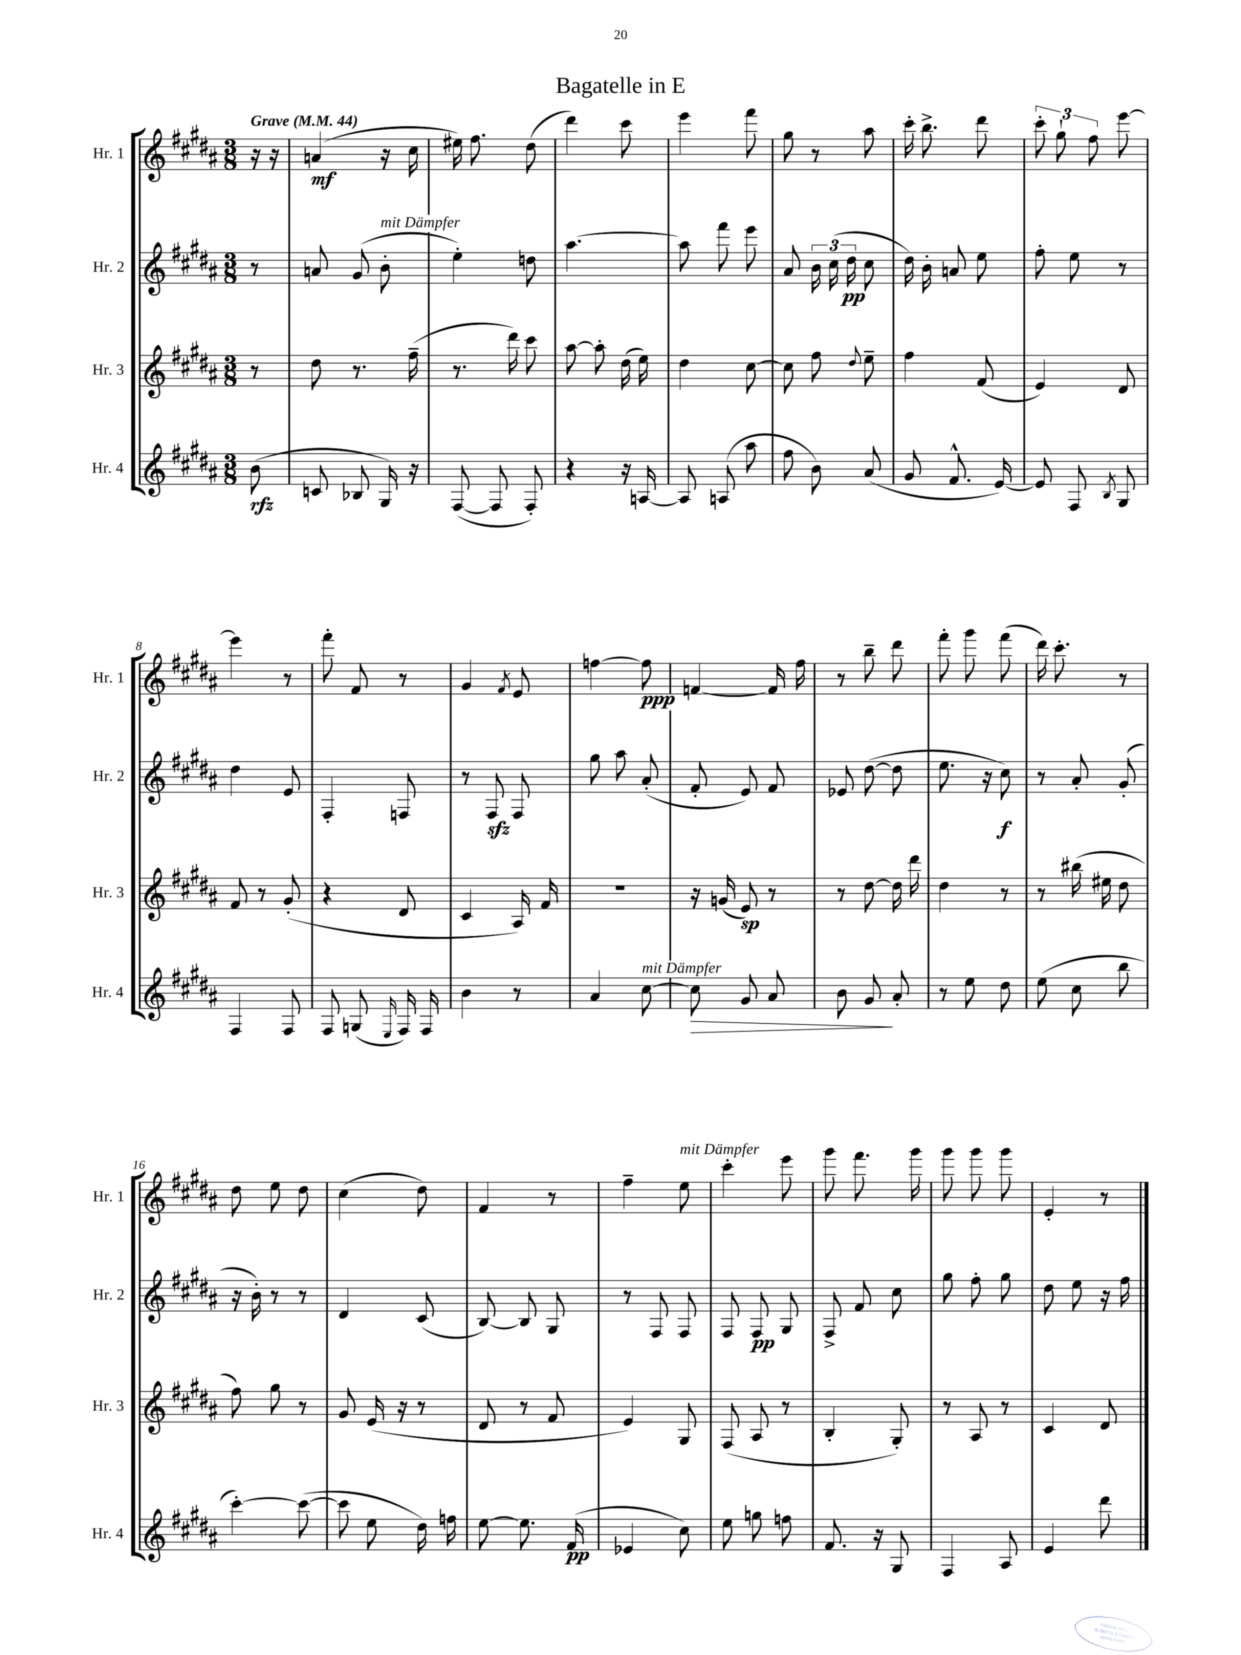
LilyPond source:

\header { title = "Bagatelle in E" }
<<
\new StaffGroup <<
\new Staff = "s0" \with { instrumentName = "Hr. 1" shortInstrumentName = "Hr. 1" } {
    \clef treble \key b \major \numericTimeSignature \time 3/8 \partial 8 \tempo "Grave" 4 = 44
    \autoBeamOff r16 r16 |
    a'4\mf( r16 cis''16 |
    eis''16) fis''8. dis''8( |
    dis'''4) cis'''8 |
    e'''4 fis'''8 |
    gis''8 r8 ais''8 |
    cis'''16-. b''8.-> dis'''8 |
    \tuplet 3/2 { cis'''8-. gis''8-! fis''8 } e'''8~ |
    e'''4 r8 |
    fis'''8-. fis'8 r8 |
    gis'4 \acciaccatura { fis'8 } e'8 |
    f''4~ f''8\ppp |
    f'4~ f'16 fis''16 |
    r8 b''8-- dis'''8 |
    fis'''8-. gis'''8 fis'''8( |
    dis'''16) cis'''8.-. r8 |
    dis''8 e''8 dis''8 |
    cis''4( dis''8) |
    fis'4 r8 |
    fis''4-- e''8^\markup { \italic "mit Dämpfer" } |
    cis'''4-. e'''8 |
    gis'''8 fis'''8. gis'''16 |
    gis'''8 gis'''8 gis'''8 |
    e'4-. r8 \bar "|." |
}
\new Staff = "s1" \with { instrumentName = "Hr. 2" shortInstrumentName = "Hr. 2" } {
    \clef treble \key b \major \numericTimeSignature \time 3/8 \partial 8
    \autoBeamOff r8 |
    a'8 gis'8( b'8-.^\markup { \italic "mit Dämpfer" } |
    e''4-.) d''8 |
    ais''4.~ |
    ais''8 fis'''8 e'''8 |
    ais'8 \tuplet 3/2 { b'16 cis''16( dis''16\pp } cis''8 |
    dis''16) b'16-. a'8 e''8 |
    fis''8-. e''8 r8 |
    dis''4 e'8 |
    fis4-. f8 |
    r8 fis8\sfz fis8 |
    gis''8 ais''8 ais'8-.( |
    fis'8-. e'8) fis'8 |
    ees'8 dis''8~( dis''8 |
    e''8. r16 cis''8\f) |
    r8 ais'8-. gis'8-.( |
    r16 b'16-.) r8 r8 |
    dis'4 cis'8( |
    b8~) b8 gis8 |
    r8 fis8 fis8 |
    fis8 fis8\pp gis8 |
    fis8-> fis'8 cis''8 |
    gis''8 fis''8-. gis''8 |
    dis''8 e''8 r16 fis''16 \bar "|." |
}
\new Staff = "s2" \with { instrumentName = "Hr. 3" shortInstrumentName = "Hr. 3" } {
    \clef treble \key b \major \numericTimeSignature \time 3/8 \partial 8
    \autoBeamOff r8 |
    dis''8 r8. fis''16--( |
    r8. dis'''16) cis'''8 |
    ais''8~ ais''8-. dis''16( e''16) |
    dis''4 cis''8~ |
    cis''8 fis''8 \appoggiatura { dis''8 } e''8-- |
    fis''4 fis'8( |
    e'4) dis'8 |
    fis'8 r8 gis'8-.( |
    r4 dis'8 |
    cis'4 ais16) fis'16 |
    R4. |
    r16 g'16( e'8\sp) r8 |
    r8 dis''8~ dis''16 dis'''16 |
    dis''4 r8 |
    r8 bis''16( eis''16 dis''8 |
    fis''8) gis''8 r8 |
    gis'8 e'16( r16 r8 |
    dis'8 r8 fis'8 |
    e'4) gis8 |
    fis8( ais8 r8 |
    b4-. gis8-.) |
    r8 ais8 r8 |
    cis'4 dis'8 \bar "|." |
}
\new Staff = "s3" \with { instrumentName = "Hr. 4" shortInstrumentName = "Hr. 4" } {
    \clef treble \key b \major \numericTimeSignature \time 3/8 \partial 8
    \autoBeamOff b'8\rfz( |
    c'8 bes8 gis16) r16 |
    fis8~( fis8 fis8-.) |
    r4 r16 a16~ |
    a8 a8( ais''8 |
    fis''8 b'8) ais'8( |
    gis'8 fis'8.-^ e'16~) |
    e'8 fis8 \acciaccatura { b8 } gis8 |
    fis4 fis8 |
    fis8 g8( \grace { e16 } fis16) fis16 |
    b'4 r8 |
    ais'4 cis''8~^\markup { \italic "mit Dämpfer" } |
    cis''8\> gis'8 ais'8 |
    b'8 gis'8\! ais'8-. |
    r8 e''8 dis''8 |
    e''8( cis''8 b''8 |
    cis'''4~-.) cis'''8~( |
    cis'''8 e''8 dis''16) f''16 |
    e''8~ e''8. fis'16\pp( |
    ees'4 cis''8) |
    e''8 g''8 f''8 |
    fis'8. r16 gis8 |
    fis4 ais8 |
    e'4 dis'''8 \bar "|." |
}
>>
>>
